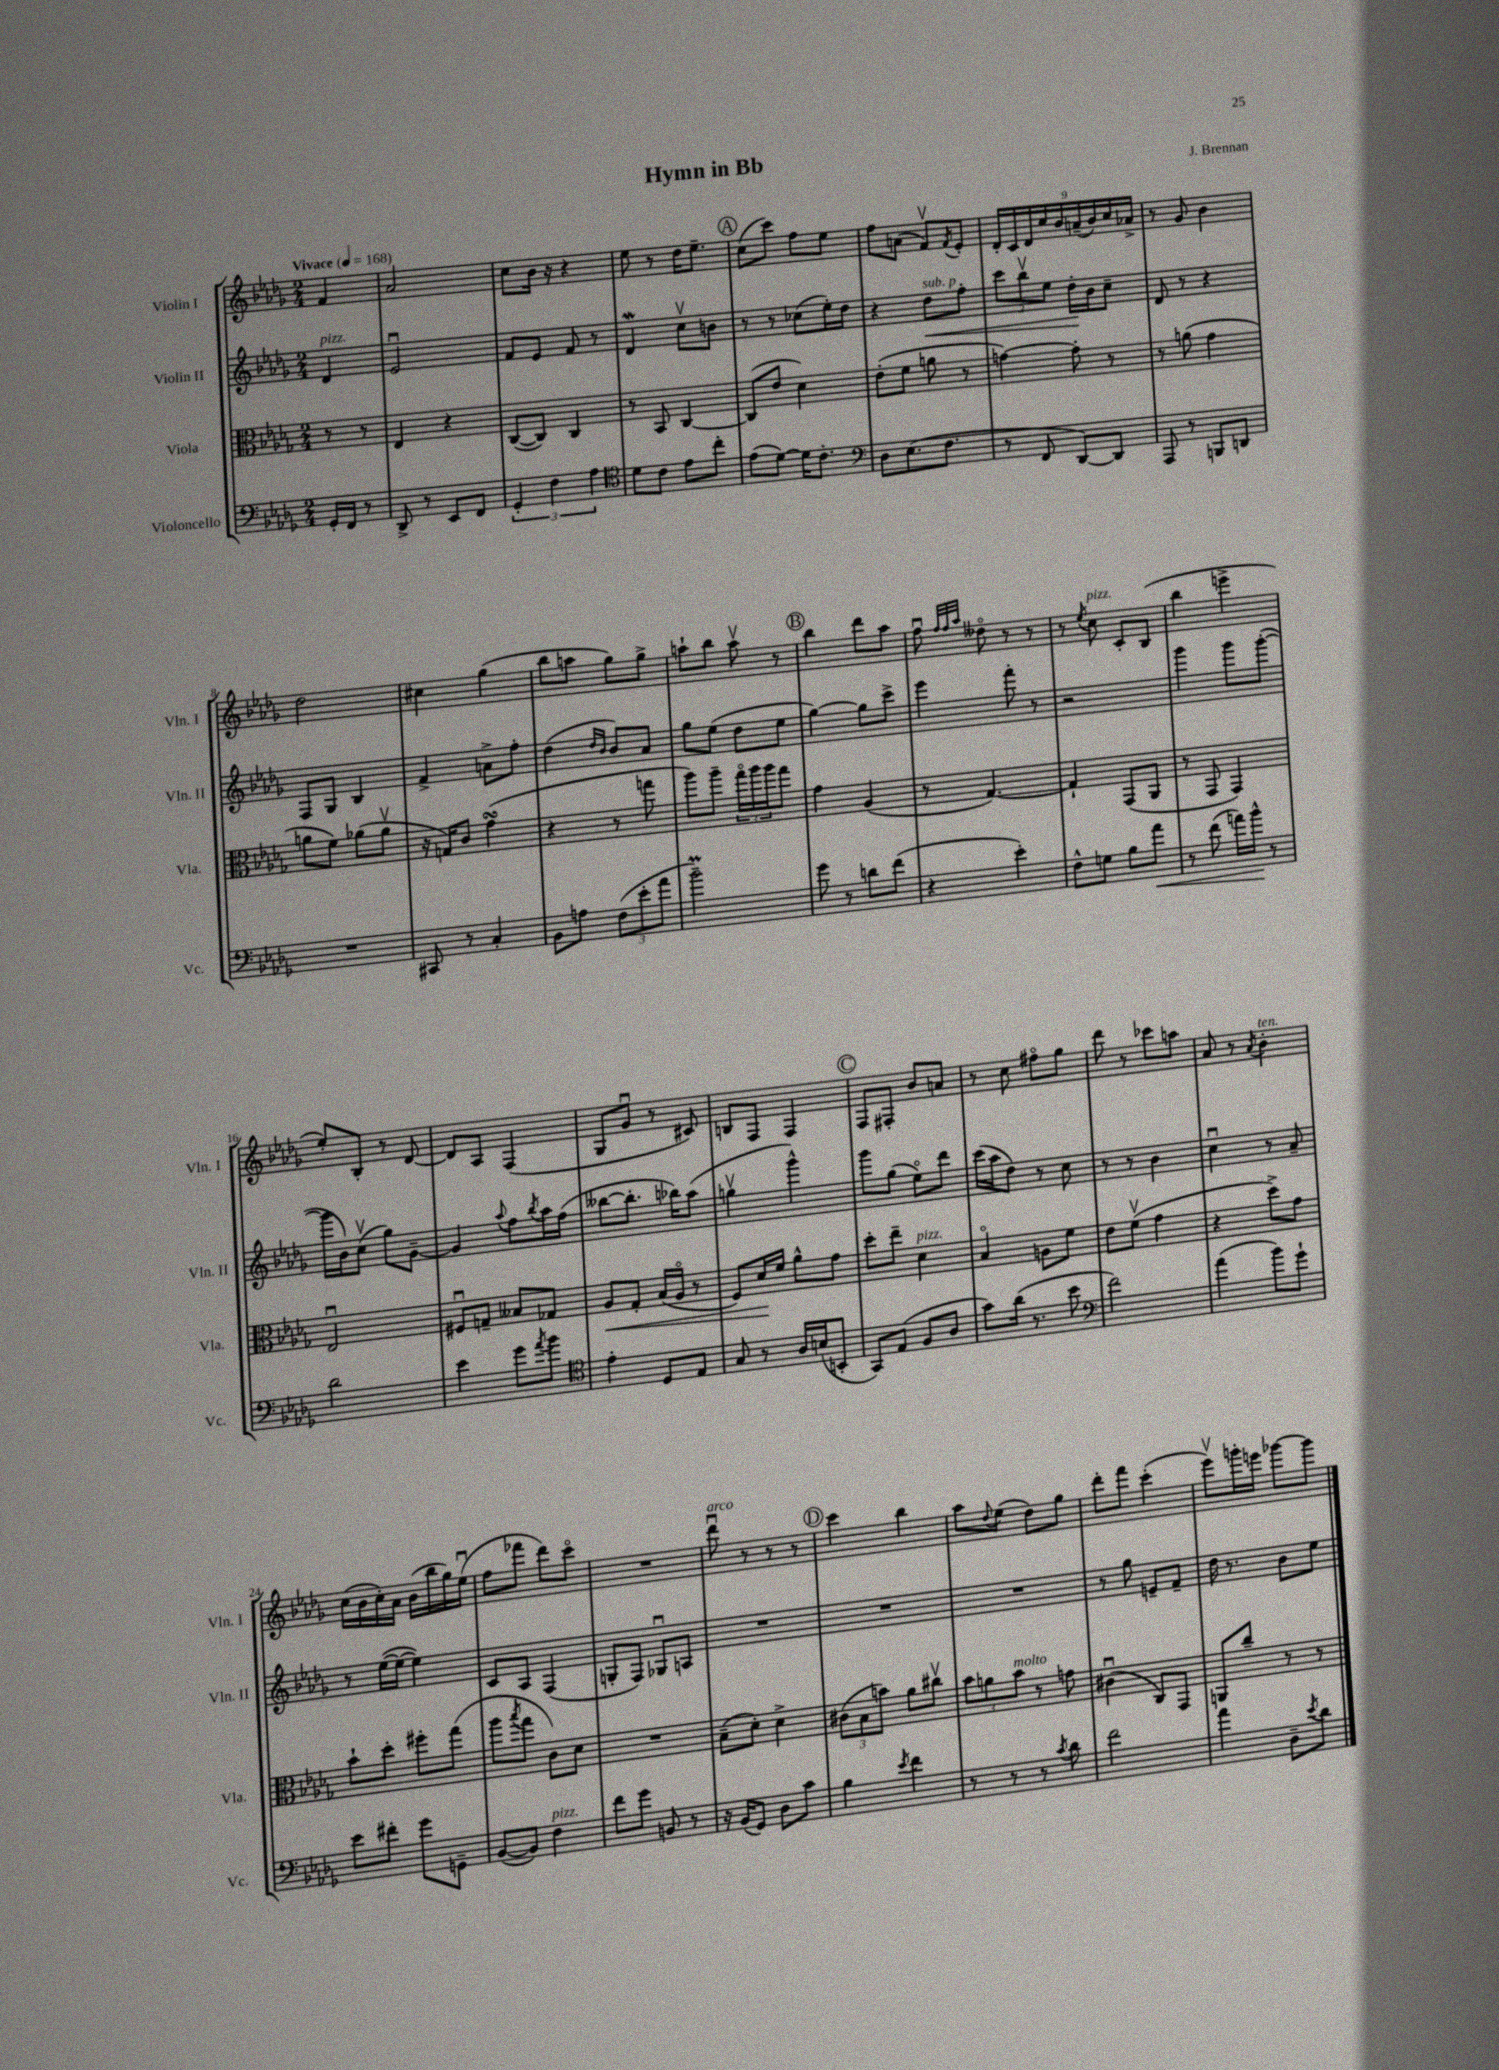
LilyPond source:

\header { title = "Hymn in Bb" composer = "J. Brennan" }
<<
\new StaffGroup <<
\new Staff = "s0" \with { instrumentName = "Violin I" shortInstrumentName = "Vln. I" } {
    \clef treble \key des \major \numericTimeSignature \time 2/4 \partial 4 \tempo "Vivace" 4 = 168
    f'4 |
    aes'2 |
    c''8 bes'16 r16 r4 |
    ees''8 r8 des''16 ees''8.-- |
    \mark \markup { \circle "A" } c''8( c'''8) f''8 ees''8 |
    f''8 a'8( f'8\upbow) \acciaccatura { f'8 } ees'8-. |
    \tuplet 9/8 { des'16-. c'16 des'16 c''16 bes'16 a'16--( bes'16) c''16 aes'16-> } |
    r8 ges'8 bes'4 |
    des''2 |
    cis''4 ges''4( |
    bes''8 a''8 ges''8) ges''8-> |
    a''8-! bes''8 a''8\upbow r8 |
    \mark \markup { \circle "B" } bes''4 des'''8 aes''8 |
    f''8\downbow \grace { f''32 f''32 aes''32 } deses''8\flageolet r8 r8 |
    r8 \acciaccatura { ees''8 } c''8^\markup { \italic "pizz." } c'8-. bes8( |
    bes''4 e'''4-> |
    ees''8-.) bes8-. r8 des'8~ |
    des'8 aes8 f4( |
    ges8 ges'8\downbow r8 cis'8) |
    b8 f8 f4 |
    \mark \markup { \circle "C" } f8 fis8-. bes'8 a'8 |
    r8 c''8 fis''8\flageolet ges''8 |
    des'''8 r8 ces'''8 a''8 |
    aes'8 r8 \acciaccatura { aes'8 } bes'4-.^\markup { \italic "ten." } |
    c''16( bes'16 c''16-.) aes'16 bes'16( bes''16 ges''16) ees''16\downbow( |
    f''8 fes'''8 des'''8) c'''8\flageolet |
    R2 |
    des'''8\downbow^\markup { \italic "arco" } r8 r8 r8 |
    \mark \markup { \circle "D" } c'''4 bes''4 |
    aes''8 \appoggiatura { des''8 } ees''8( des''8) ges''8 |
    des'''8-. f'''8 c'''4-.( |
    ees'''8\upbow) g'''16-. e'''16 ges'''8~ ges'''8 \bar "|." |
}
\new Staff = "s1" \with { instrumentName = "Violin II" shortInstrumentName = "Vln. II" } {
    \clef treble \key des \major \numericTimeSignature \time 2/4 \partial 4
    des'4^\markup { \italic "pizz." } |
    ees'2\downbow |
    f'8 ees'8 f'8 r8 |
    des'4\mordent c''8\upbow b'8 |
    \mark \markup { \circle "A" } r8 r8 ces''8( ees''16-.) des''16 |
    r4 des''8\<^\markup { \italic "sub. p" } f''8-. |
    \tuplet 3/2 { c'''8 bes''8\upbow ees''8 } des''16-.\! bes'16 c''8-- |
    des'8 r8 r4 |
    f8 ges8 bes4 |
    f'4-> a'8-> f''8-. |
    des''4( \grace { des''16 bes'16 } bes'8) aes'8 |
    ges''8 ees''8( des''8 ees''8 |
    \mark \markup { \circle "B" } ges''4~) ges''8 c'''8-> |
    ees'''4 f'''8-. r8 |
    r2 |
    ges'''4 ges'''8 ges'''8~-.( |
    ges'''16 bes'16) c''8\upbow( ges''8) ges'8~-- |
    ges'4 \appoggiatura { aes''8 } f''8 \acciaccatura { bes''8 } aes''16 f''16( |
    beses''8~ beses''8.-. bes''16) aes''8( |
    g''4\upbow ges'''4-^) |
    \mark \markup { \circle "C" } ges'''8 ges''8( ees''8\flageolet) des'''8 |
    c'''16( aes''16 des''8) r8 c''8 |
    r8 r8 bes'4 |
    c''4\downbow r8 aes'8-- |
    r8 ees''16~( ees''16~ ees''4) |
    c'8 aes8 f4( |
    g8-. f8) ges8\downbow a8 |
    R2 |
    \mark \markup { \circle "D" } R2 |
    R2 |
    r8 ges''8 e'8-- f'8-- |
    des''16 r8. bes'8 ees''8 \bar "|." |
}
\new Staff = "s2" \with { instrumentName = "Viola" shortInstrumentName = "Vla." } {
    \clef alto \key des \major \numericTimeSignature \time 2/4 \partial 4
    r8 r8 |
    ees4 r4 |
    c8~( c8) c4 |
    r8 bes,8 c4~ |
    \mark \markup { \circle "A" } c8( ees'8 des'4) |
    ees'8-.( f'8 a'8 r8 |
    g'4~) g'8-. r8 |
    r8 a'8( ges'4 |
    a'8 f'8) aes'8( aes'8\upbow |
    r16 g16) c'8 ges'4\turn( |
    r4 r8 g''8 |
    aes''8) aes''8-- \tuplet 3/2 { ges''16\flageolet aes''16 aes''16 } ges''8 |
    \mark \markup { \circle "B" } ges'4 aes4( |
    r8 ges4.~) |
    ges4-! ges,8( aes,8 |
    r8 ges,8 ges,4) |
    ees2\downbow |
    fis8\downbow g8-- beses8 ges8 |
    aes8\< ges8-. bes16( aes16\flageolet r8 |
    f8) des'16\! f'16 aes'8-^ ges'8 |
    \mark \markup { \circle "C" } des''8-. ees''8-- des'4^\markup { \italic "pizz." } |
    bes4\flageolet a8 f'8 |
    ees'8 f'8\upbow( ges'4 |
    r4 des''8->) ges'8 |
    bes'8-! des''8-. fis''8-. ges''8( |
    aes''8 \acciaccatura { bes''8 } ges''8 c'8) des'8 |
    R2 |
    bes8--( des'8-.) des'4-> |
    \mark \markup { \circle "D" } \tuplet 3/2 { cis'8( bes8 b'8) } aes'8 cis''8\upbow |
    \tuplet 3/2 { bes'8 a'8 bes'8^\markup { \italic "molto" } } r8 g'8 |
    cis'4\downbow( c8) ges,8 |
    a,8 c''8-- r8 r8 \bar "|." |
}
\new Staff = "s3" \with { instrumentName = "Violoncello" shortInstrumentName = "Vc." } {
    \clef bass \key des \major \numericTimeSignature \time 2/4 \partial 4
    ges,16-. f,16 r8 |
    des,8-> r8 ees,8 f,8 |
    \tuplet 3/2 { ges,4-. f4 aes4 } |
    \clef tenor des'8 c'8 ees'8 c''8-. |
    \mark \markup { \circle "A" } ees'8( des'8~) des'16 c'8.-. |
    \clef bass des8 ees8.( f8. |
    r8 f,8 des,8~) des,8 |
    aes,,8 r8 b,,8 d,8 |
    R2 |
    cis,8 r8 c4-. |
    bes,8 a8 \tuplet 3/2 { f8( ees'8-. aes'8 } |
    bes'2--\prall) |
    \mark \markup { \circle "B" } ges'8 r8 d'8 f'8( |
    r4 ees'4-.) |
    f8-^ g8 bes8 aes'8\< |
    r8 f'8( a'16) bes'16-^\! r8 |
    des'2 |
    ees'4 ges'8 \acciaccatura { aes'8 } bes'8 |
    \clef tenor ees'4-. des8 ees8 |
    ges8 r8 aes16 b16( b,8-. |
    \mark \markup { \circle "C" } ges,8) ees8( f8 aes8 |
    ges'8) aes'16( r8. bes'8 |
    \clef bass f'2) |
    aes'4( bes'8) ges'8-! |
    ees'8 fis'8-. ges'8 g,8-- |
    bes,8~( bes,8) f4^\markup { \italic "pizz." } |
    f'8 ges'8 b,8 r8 |
    r16 bes,16( ges,8) des8 c'8 |
    \mark \markup { \circle "D" } bes4 \acciaccatura { ees'8 } f'4 |
    r8 r8 r8 \acciaccatura { c'8 } des'8 |
    f'2 |
    aes'4 des8-- \acciaccatura { ees'8 } des'8 \bar "|." |
}
>>
>>
